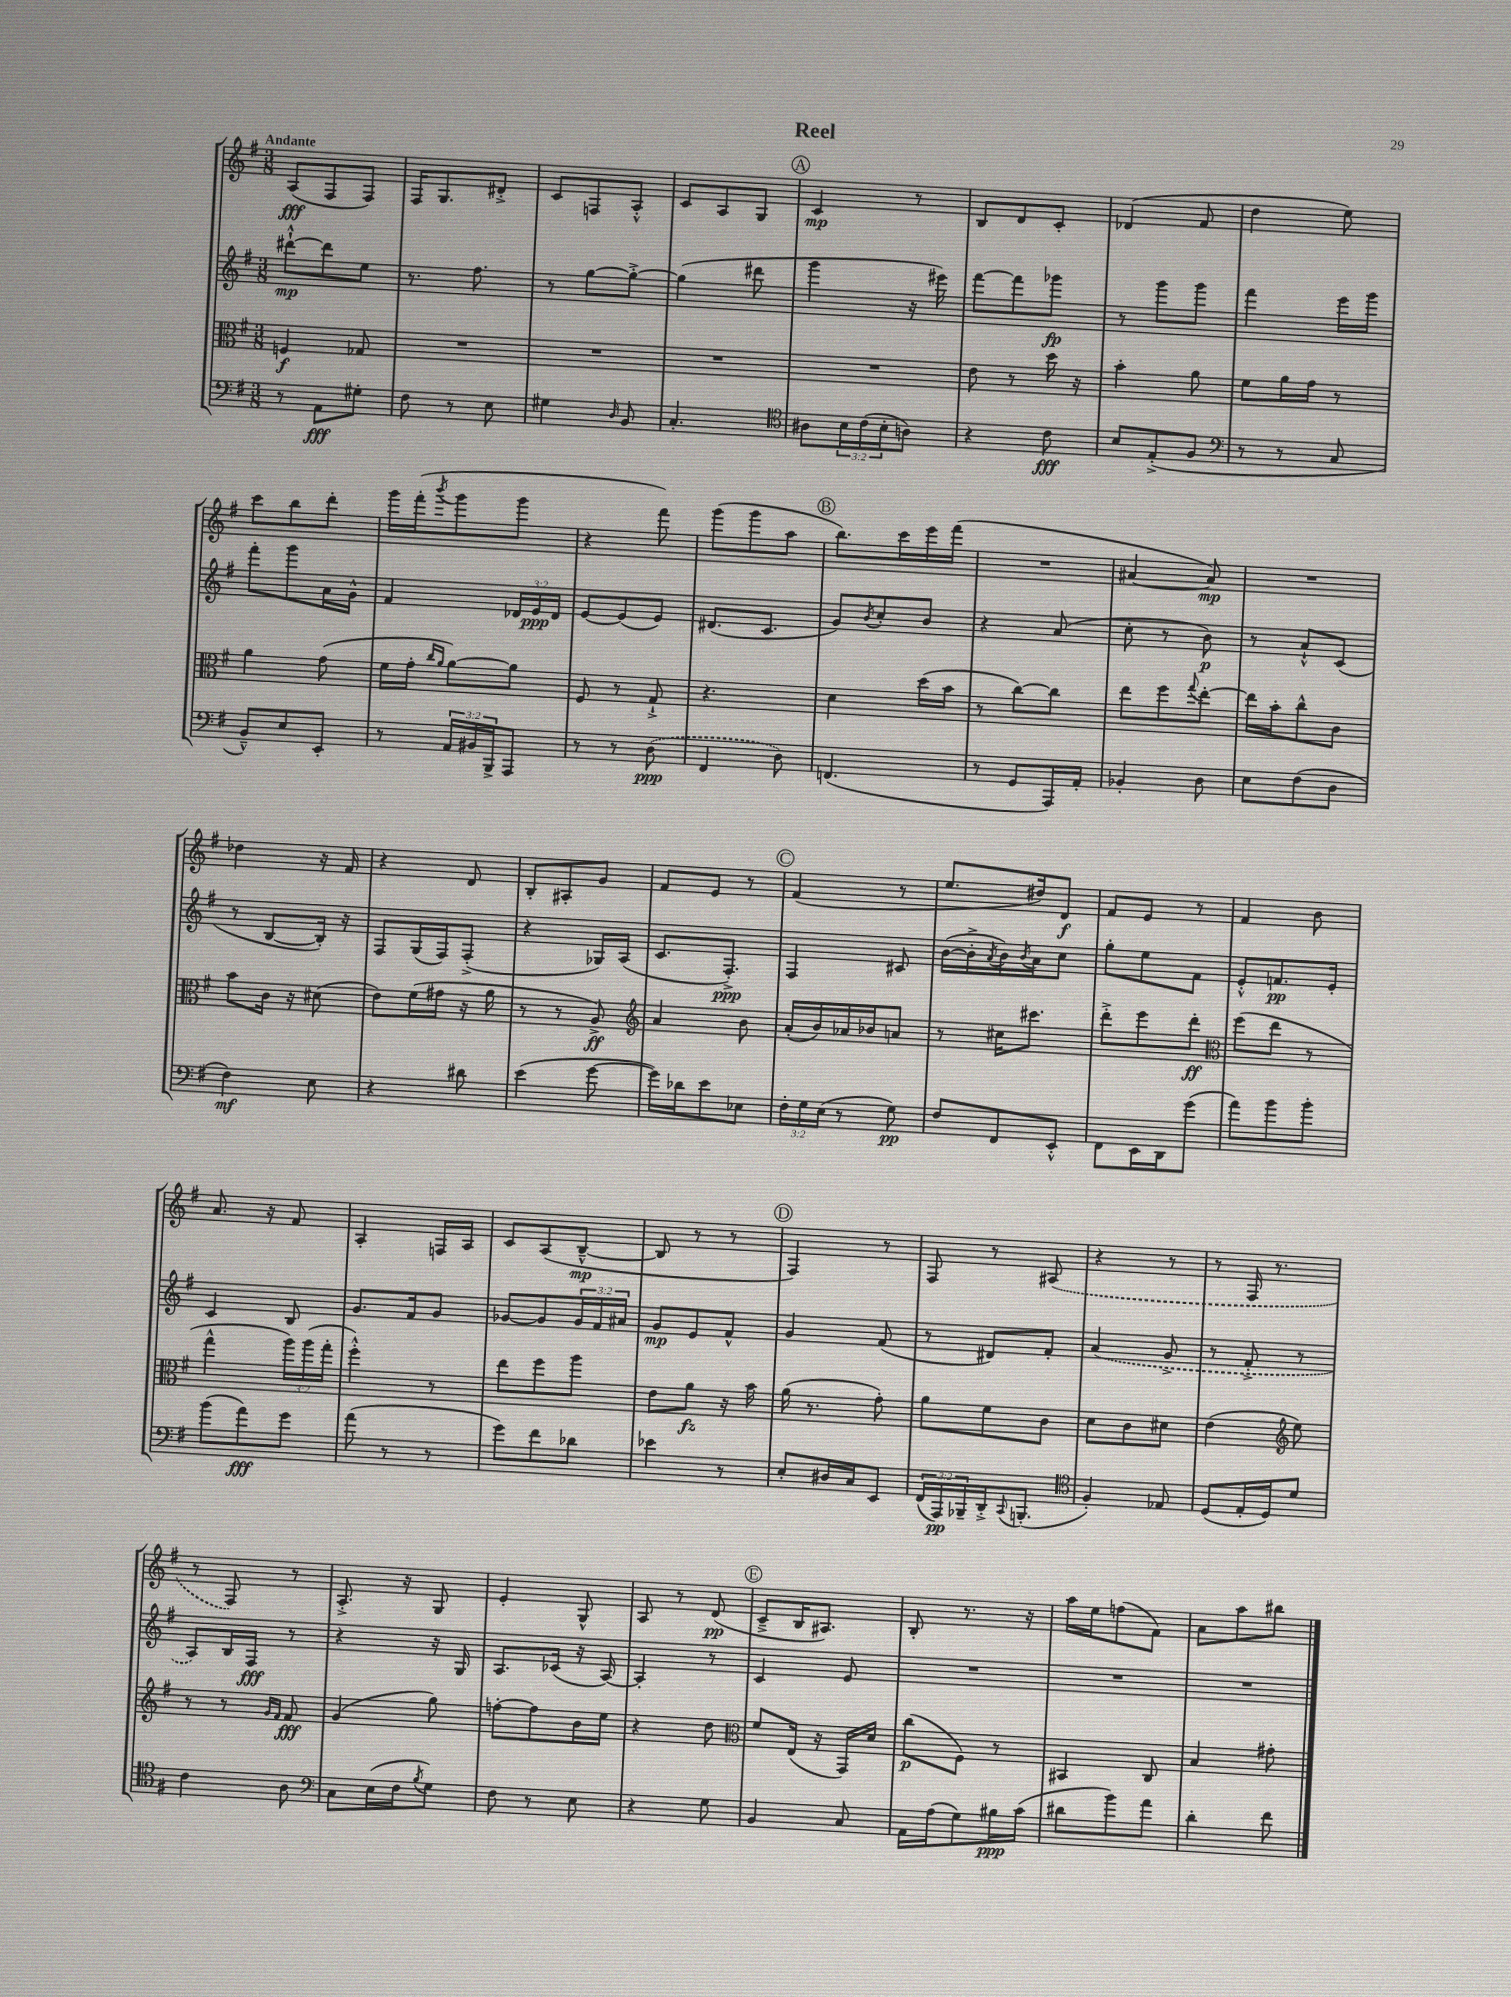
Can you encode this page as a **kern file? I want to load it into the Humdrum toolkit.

**kern	**kern	**kern	**kern
*staff4	*staff3	*staff2	*staff1
*clefF4	*clefC3	*clefG2	*clefG2
*k[f#]	*k[f#]	*k[f#]	*k[f#]
*M3/8	*M3/8	*M3/8	*M3/8
8r	4F	[8ddd#`^^	(8A
8AA	.	8ddd#]	8F#
8G#'	8G-	8ee	8F#)
=	=	=	=
8F#	4.r	8.r	16F#
.	.	.	8.G
8r	.	.	.
.	.	8.ff#	.
8E	.	.	8d#'^
=	=	=	=
4G#	4.r	8r	8c
.	.	[8gg	8F
16qqD	.	.	.
8BB	.	8gg'^_	8A'^^
=	=	=	=
4.C'	4.r	(4gg]	8c
.	.	.	8A
.	.	8ddd#	8G
=	=	=	=
*clefC4	*	*	*
8A#	4.r	4ggg	4c
24B	.	.	.
(24c	.	.	.
24B'	.	.	.
8A)	.	16r	8r
.	.	16eee#)	.
=	=	=	=
4r	8e	[8fff#	8B
.	8r	8fff#]	8d
8c	16dd	8ggg-	8c'
.	16r	.	.
=	=	=	=
8B	4b'	8r	(4d-
(8E'^	.	8ggg	.
8F#	8a	8ggg	8f#
=	=	=	=
*clefF4	*	*	*
8r	8f#	4fff#	4dd
8r	16a	.	.
.	16g	.	.
8C	8r	16eee	8ee)
.	.	16ggg	.
=	=	=	=
8BB~^^)	4a	8fff#'	8ccc
8E	.	8ggg	8bb
8EE'	(8g	16a	8ddd'
.	.	16g^^	.
=	=	=	=
8r	16f#	4f#	16ggg
.	16g'	.	(16fff#'
.	16qqcc	.	.
.	16qqa	.	8qbbb
24AA	[8a)	.	8ggg
24BB#	.	.	.
24BBB^	.	.	.
8AAA	8a]	24d-	8ggg
.	.	24e	.
.	.	24d-	.
=	=	=	=
8r	8F#	[8e	4r
8r	8r	(8e]	.
(8D	8G`^	8e)	8fff#)
=	=	=	=
4FF#	4.r	(8.d#	(8ggg
.	.	.	8ggg
.	.	8.c	.
8D)	.	.	8aa
=	=	=	=
(4.FF	4d	8g)	8.bb)
.	.	8qb	.
.	.	8cc'	.
.	.	.	16ccc
.	(16dd	8b	16eee
.	16b	.	(16fff#
=	=	=	=
8r	8r	4r	4.r
8GG	[8cc)	.	.
16AAA)	8cc]	(8a	.
16AA'	.	.	.
=	=	=	=
4BB-'	8ee	8cc'	[4a#
.	8ff#	8r	.
.	8qqgg	.	.
8D	[8ee'	8b)	8a#])
=	=	=	=
8E	16ee]	8r	4.r
.	16b'	.	.
(8F#	8cc^^	8a`^^	.
8D	8c	(8c	.
=	=	=	=
4F#)	8b	8r	4dd-
.	16c	[8B	.
.	16r	.	.
8E	(8d#	16B'])	16r
.	.	16r	16f#
=	=	=	=
4r	8e)	8F#	4r
.	(16f#	(16G	.
.	16g#	16F#)	.
8d#	16r	(8F#'^	8d
.	16a	.	.
=	=	=	=
(4e	8r	4r	8B'
.	8r	.	8A#'
[8g	8A^)	16G-)	8g
.	.	(16A	.
=	=	=	=
*	*clefG2	*	*
16g])	4a	8.c	8f#
16d-	.	.	.
8e	.	.	8e
.	.	8.F#'^)	.
8E-	8b	.	8r
=	=	=	=
24F#'	(16a'	4F#	(4f#
24G	.	.	.
.	16b)	.	.
(24E	.	.	.
8r	16a-	.	.
.	16b-	.	.
8G)	8a	8c#	8r
=	=	=	=
8F#	8r	([16b	8.ee
.	.	16b'^]	.
.	.	8qa	.
8FF#	16cc#	16b)	.
.	.	8qb	.
.	8.ccc#	16a	16dd#)
8EE'^^	.	8cc	8d
=	=	=	=
8FF#	8ddd'^	8gg'	8f#
16EE	8eee	8ee	8e
16DD	.	.	.
(8g	8ddd'	8f#	8r
=	=	=	=
*	*clefC3	*	*
8a)	(8ff#	8e'^^	4f#
8b	8ee	8.f	.
8b'	8r	.	8b
.	.	16e'	.
=	=	=	=
(8b	4gg^^	4c	8.a
8a)	.	.	.
.	.	.	16r
8g	24aa)	8B	8f#
.	(24aa	.	.
.	24gg'	.	.
=	=	=	=
(8a	4ff#'^^)	8.g	4A'
8r	.	.	.
.	.	16f#	.
8r	8r	8g	16F
.	.	.	16A
=	=	=	=
8g)	8ee	[8g-	8c
8f#	8ff#	8g-]	(8A
8d-	8aa	24g-	[8B~^^
.	.	24f#	.
.	.	24a#	.
=	=	=	=
4e-	8e	8g	8B]
.	8a	8e	8r
8r	16r	8f#^^	8r
.	16b	.	.
=	=	=	=
8E'	(16a	4g	4F#)
.	8.r	.	.
16D#	.	.	.
16C	.	.	.
8EE	8g')	(8f#	8r
=	=	=	=
(24FF#	8a	8r	8F#
24AAA)	.	.	.
24BBB-~	.	.	.
16DD'^	8f#	8d#)	8r
8qqCC	.	.	.
(8.BBB'	.	.	.
.	8c	8f#'	(8A#
=	=	=	=
*clefC4	*	*	*
4F#')	8d	(4a	4r
.	8c	.	.
8E-	8d#	8g^	8r
=	=	=	=
(8D	(4e	8r	8r
16E'	.	8f#'^	16F#
16D)	.	.	8.r
*	*clefG2	*	*
8d	8ee)	8r	.
=	=	=	=
4c	8r	8A)	8r
.	8r	16B	8F#)
.	.	16F#	.
.	16qqg	.	.
.	16qqf#	.	.
8A	8f#	8r	8r
=	=	=	=
*clefF4	*	*	*
8C	(4g	4r	8.A'^
(16E	.	.	.
16F#	.	.	16r
8qB	.	.	.
8G)	8gg)	16r	8G
.	.	16G	.
=	=	=	=
8F#	[8ff'	8.A	4e'
8r	8ff]	.	.
.	.	(16c-	.
8E	16b	16r	8G^^
.	16ee	[16A)	.
=	=	=	=
4r	4r	4A']	8A
.	.	.	8r
8G	8dd	8r	(8d
=	=	=	=
*	*clefC3	*	*
4BB	8f#	4c	8c~^
.	(16E	.	16B
.	16r	.	8.A#)
8C	16GG)	8e	.
.	16d	.	.
=	=	=	=
16AA	(8cc	4.r	8B'
(16A	.	.	.
8G)	8F#)	.	8.r
16B#	8r	.	.
(16c	.	.	16r
=	=	=	=
8d#	4BB#	4.r	16aa
.	.	.	16ee
8b)	.	.	(8ff
8a	8C	.	8f#)
=	=	=	=
4d'	4B	4.r	8a
.	.	.	8aa
8f#	8g#'	.	8bb#
==	==	==	==
*-	*-	*-	*-
